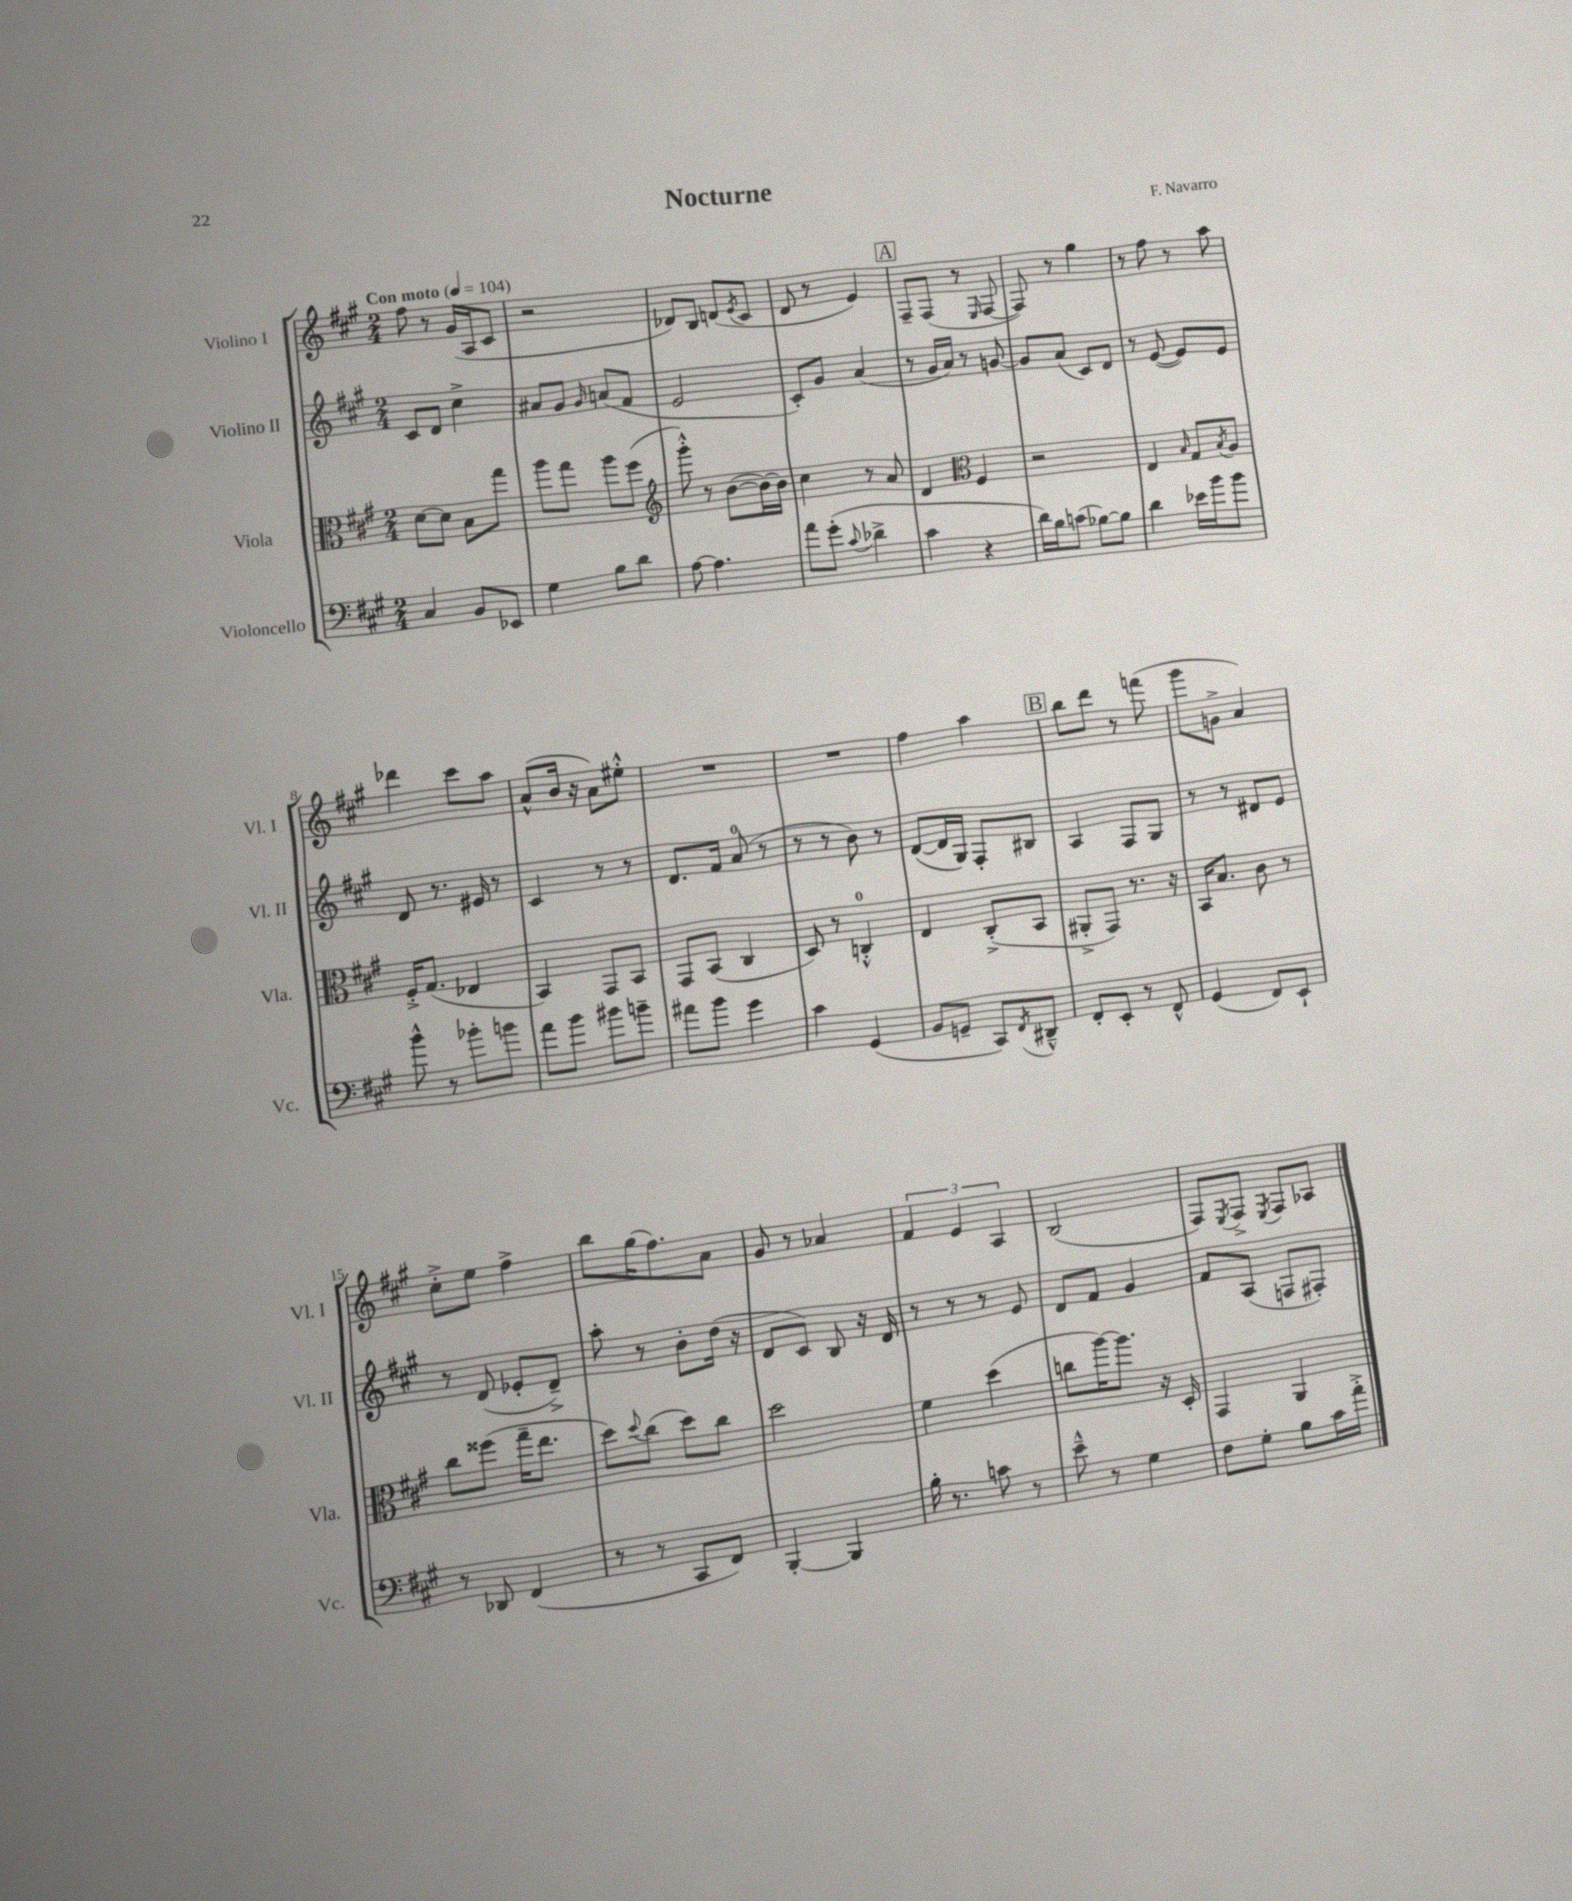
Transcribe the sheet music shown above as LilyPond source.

\header { title = "Nocturne" composer = "F. Navarro" }
<<
\new StaffGroup <<
\new Staff = "s0" \with { instrumentName = "Violino I" shortInstrumentName = "Vl. I" } {
    \clef treble \key a \major \numericTimeSignature \time 2/4 \tempo "Con moto" 4 = 104
    fis''8 r8 gis'16( a16 cis'8 |
    r2 |
    des'8) b8 d'8( \acciaccatura { e'8 } cis'8 |
    d'8 r8 e'4) |
    \mark \markup { \box "A" } fis8-- fis8( r8 \grace { e16 } fis8~ |
    fis8) r8 gis''4 |
    r8 fis''8 r8 a''8 |
    des'''4 cis'''8 a''8 |
    a'8-^( b'16 r16 a'8) eis''8-.-^ |
    R2 |
    R2 |
    fis''4 a''4 |
    \mark \markup { \box "B" } b''8 d'''8 r8 f'''8( |
    gis'''8 g'8-> a'4) |
    cis''8-.-> e''8 fis''4-> |
    b''8 gis''16( fis''8.) a'8 |
    gis'8 r8 aes'4 |
    \tuplet 3/2 { fis'4 e'4 a4 } |
    b2( |
    fis8) \acciaccatura { e8 } fis8-> \acciaccatura { e8 } fis8 aes8 \bar "|." |
}
\new Staff = "s1" \with { instrumentName = "Violino II" shortInstrumentName = "Vl. II" } {
    \clef treble \key a \major \numericTimeSignature \time 2/4
    cis'8 d'8 cis''4-> |
    ais'8 gis'8 \grace { gis'16 } a'8( fis'8 |
    e'2 |
    cis'8-.) gis'8 a'4( |
    \mark \markup { \box "A" } r8 gis'16 a'16) r8 g'8~ |
    g'8 a'8( cis'8) d'8 |
    r8 e'8~( e'8) e'8 |
    d'8 r8. eis'16 r8 |
    cis'4 r8 r8 |
    d'8. fis'16 a'8-0( r8 |
    r8 r8 b'8) r8 |
    d'8~( d'16 gis16) fis8-. bis8 |
    \mark \markup { \box "B" } a4 fis8 gis8 |
    r8 r8 dis'8 e'8 |
    r8 d'8( ees'8-. d'8--->) |
    a''8-. r8 b'8-. d''16( r16 |
    d'8 cis'8) b8 r16 d'16 |
    r8 r8 r8 e'8 |
    d'8 fis'8 gis'4 |
    fis'8 a8( f8 fis8-.) \bar "|." |
}
\new Staff = "s2" \with { instrumentName = "Viola" shortInstrumentName = "Vla." } {
    \clef alto \key a \major \numericTimeSignature \time 2/4
    d'8~ d'8 b8 gis''8 |
    a''8 gis''8 a''8 fis''8( |
    \clef treble gis'''8-.-^) r8 b'8~( b'16~) b'16 |
    cis''4 r8 a'8 |
    \mark \markup { \box "A" } d'4 \clef alto fis4 |
    r2 |
    e4 \grace { b16 } gis8 \acciaccatura { b8 } a8 |
    fis16-.-> gis8.( ees4 |
    b,4) gis,8 b,8 |
    gis,8 b,8( cis4 |
    d8) r8 c4-0-.-^ |
    e4 cis8-.->( b,8 |
    \mark \markup { \box "B" } ais,8-.-> gis,8) r8. r16 |
    b,16 b8. cis'8 r8 |
    cis''8 fisis''8( gis''16-- e''8. |
    d''8) \appoggiatura { d''8 } cis''8( d''8) cis''8 |
    d''2 |
    fis'4 d''4( |
    c''8 a''16~) a''8. r16 d16-. |
    gis,4 a,4 \bar "|." |
}
\new Staff = "s3" \with { instrumentName = "Violoncello" shortInstrumentName = "Vc." } {
    \clef bass \key a \major \numericTimeSignature \time 2/4
    cis4 b,8 ees,8 |
    gis4 b8 d'8 |
    a8~ a4. |
    a'8 gis'8-.( \appoggiatura { cis'8 } des'4-> |
    \mark \markup { \box "A" } cis'4 r4 |
    d'16) b16 c'8( bes8~) bes8 |
    d'4 ees'16 b'16 b'8 |
    b'8-^ r8 bes'8-. b'8 |
    a'8 b'8 bis'8 b'8-- |
    ais'8 b'8 gis'4 |
    cis'4 gis,4( |
    b,8 g,8-- cis,8) \acciaccatura { fis,8 } dis,8---^ |
    \mark \markup { \box "B" } fis,8-. e,8-. r8 fis,8-^ |
    gis,4( fis,8) e,8-! |
    r8 des,8 fis,4( |
    r8 r8 cis,8 fis,8) |
    b,,4~-. b,,4 |
    b16-. r8. c'8 r8 |
    e'8---^ r8 gis4 |
    fis8 gis8-. b8 cis'16 a'16-.-> \bar "|." |
}
>>
>>
